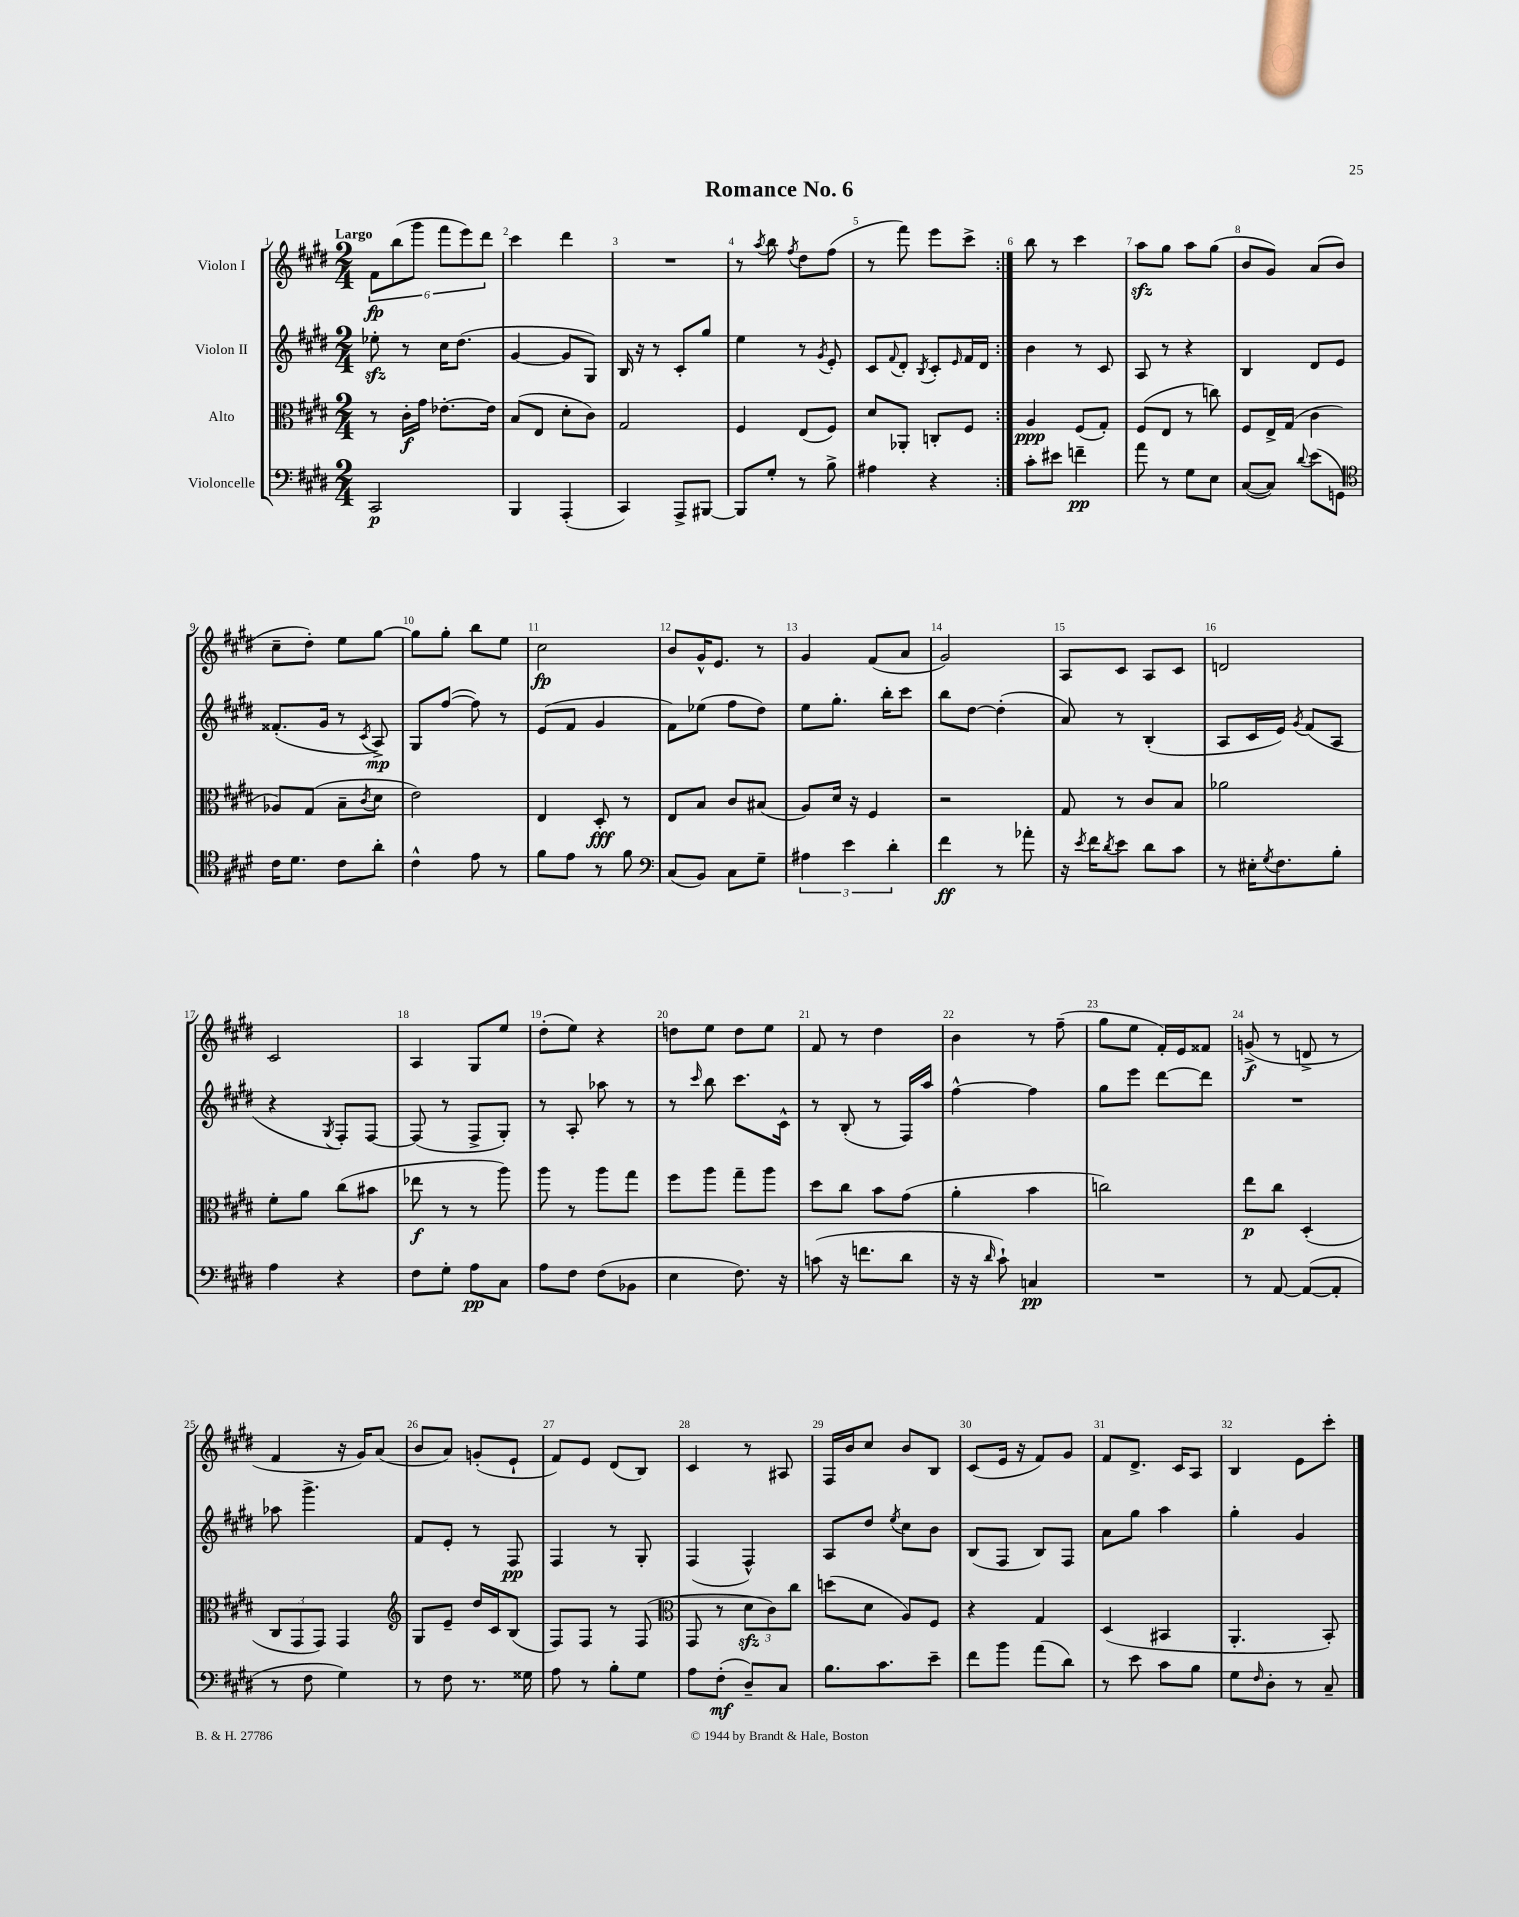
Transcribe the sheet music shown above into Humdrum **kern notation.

**kern	**kern	**kern	**kern
*staff4	*staff3	*staff2	*staff1
*clefF4	*clefC3	*clefG2	*clefG2
*k[f#c#g#d#]	*k[f#c#g#d#]	*k[f#c#g#d#]	*k[f#c#g#d#]
*M2/4	*M2/4	*M2/4	*M2/4
2CC#	8r	8ee-'	12f#
.	.	.	(12bb
.	16c#'	8r	.
.	.	.	12ggg#
.	16g#	.	.
.	[8.e-'	16cc#	12fff#
.	.	(8.dd#	.
.	.	.	12eee)
.	.	.	12ddd#
.	16e-]	.	.
=	=	=	=
4BBB	(8B	[4g#	4ccc#
.	8E	.	.
(4AAA'	8d#'	8g#]	4ddd#
.	8c#)	8G#)	.
=	=	=	=
4CC#)	2G#	16B	2r
.	.	16r	.
.	.	8r	.
8AAA^	.	8c#'	.
[8BBB#	.	8gg#	.
=	=	=	=
8BBB#]	4F#	4ee	8r
.	.	.	8qaa
8G#'	.	.	8bb
.	.	.	8qff#
8r	(8E	8r	8dd#
.	.	8qg#	.
8B^	8F#)	8e'	(8ff#
=	=	=	=
4A#	8d#	8c#	8r
.	.	8qqf#	.
.	8AA-'	8d#'	8fff#)
.	.	8qB	.
4r	8C'	8c#'	8eee
.	.	16qqe	.
.	8F#	16f#	8ccc#^
.	.	16d#	.
=:|!	=:|!	=:|!	=:|!
8c#'	4A	4b	8bb
8e#	.	.	8r
4f~	(8F#	8r	4ccc#
.	8G#')	8c#	.
=	=	=	=
8a	(8F#	8A	8aa
8r	8E	8r	8gg#
8G#	8r	4r	8aa
8E	8cc)	.	(8gg#
=	=	=	=
([8C#	8F#	4B	8b
8C#])	16E^	.	8g#)
.	(16G#	.	.
8qqd#	.	.	.
(8e	4c#	8d#	(8a
8GG)	.	8e	8b
=	=	=	=
*clefC4	*	*	*
16c#	8A-)	(8.f##'	8cc#~
8.d#	.	.	.
.	(8G#	.	8dd#')
.	.	16g#	.
8c#	8B~	8r	8ee
.	8qc#	8qc#	.
8a'	8d#	8A^)	[8gg#
=	=	=	=
4c#^^	2e)	8G#	8gg#]
.	.	([8ff#	8gg#'
8e	.	8ff#])	8bb
8r	.	8r	8ee
=	=	=	=
8f#	4E	(8e	2cc#
8e	.	8f#	.
8r	8D#'	4g#	.
8f#	8r	.	.
=	=	=	=
*clefF4	*	*	*
(8C#	8E	8f#)	8b
8BB)	8B	(8ee-	16g#^^
.	.	.	8.e
8C#	8c#	8ff#	.
8G#~	(8B#	8dd#)	8r
=	=	=	=
6A#	8A)	8ee	4g#
.	16d#	8.gg#'	.
6e	.	.	.
.	16r	.	.
.	4F#	.	(8f#
.	.	16bb'	.
6d#'	.	.	.
.	.	8ccc#	8a
=	=	=	=
4f#	2r	8bb	2g#)
.	.	[8dd#	.
8r	.	(4dd#']	.
8a-'	.	.	.
=	=	=	=
16r	8G#	8a)	8A
8qe	.	.	.
16f#	.	.	.
8qd#	.	.	.
8e	8r	8r	8c#
8d#	8c#	(4B'	8A
8c#	8B	.	8c#
=	=	=	=
8r	2a-	8A	2d
16E#'	.	16c#	.
8qG#	.	.	.
8.F#	.	16e)	.
.	.	8qg#	.
.	.	(8f#	.
8B'	.	8A	.
=	=	=	=
4A	8f#'	4r	2c#
.	8a	.	.
.	.	8qG#	.
4r	(8cc#	8F#')	.
.	8b#	[8F#	.
=	=	=	=
8F#	8ee-	(8F#]	4A
8G#'	8r	8r	.
8A	8r	8F#^	8G#
8C#	8aa)	8G#')	8ee
=	=	=	=
8A	8aa	8r	(8dd#'
8F#	8r	8A'	8ee)
(8F#	8aa	8aa-	4r
8BB-	8gg#	8r	.
=	=	=	=
4E	8ff#	8r	8dd
.	.	16qqccc#	.
.	8aa	8bb	8ee
8.F#)	8gg#~	8.ccc#	8dd
.	8aa	.	8ee
16r	.	16c#^^	.
=	=	=	=
(8c	8dd#	8r	8f#
16r	8cc#	(8B'	8r
8.f	.	.	.
.	8b	8r	4dd#
8d#	(8g#	16F#)	.
.	.	16aa	.
=	=	=	=
16r	4a'	[4ff#^^	4b
16r	.	.	.
16qqd#	.	.	.
8c#`)	.	.	.
4C	4b	4ff#]	8r
.	.	.	(8ff#~
=	=	=	=
2r	2cc)	8gg#	8gg#
.	.	8eee	8ee
.	.	[8ddd#	16f#')
.	.	.	16e
.	.	8ddd#]	8f##
=	=	=	=
8r	8ee	2r	(8g^
[8AA	8cc#	.	8r
(8AA_	(4D#'	.	8d^
8AA']	.	.	8r
=	=	=	=
8r	12C#	8aa-	4f#
.	12GG#	.	.
8F#	.	4.ggg#^	.
.	12GG#)	.	.
4G#)	4GG#	.	16r
.	.	.	16g#)
.	.	.	(8a
=	=	=	=
*	*clefG2	*	*
8r	8G#	8f#	8b
8F#	8e~	8e'	8a)
8.r	16dd#	8r	(8g'
.	16c#	.	.
.	(8B	8F#	8e`
16G##	.	.	.
=	=	=	=
8A	8F#)	4F#	8f#)
8r	8F#	.	8e
8B'	8r	8r	(8d#
8G#	(8F#	8G#'	8B)
=	=	=	=
*	*clefC3	*	*
8A	8GG#	(4F#	4c#
(8F#'	8r	.	.
8D#~)	12d#	4F#^^)	8r
.	12c#)	.	.
8C#	.	.	8A#
.	12cc#	.	.
=	=	=	=
8.B	(8dd	8A	16F#
.	.	.	16b
.	8d#	8dd#	8cc#
8.c#	.	.	.
.	.	8qee	.
.	8A)	8cc#	8b
8e~	8F#	8b	8B
=	=	=	=
8f#	4r	(8B	(8c#
8b	.	8F#	16e
.	.	.	16r
(8a	4G#	8B)	8f#)
8d#)	.	8F#	8g#
=	=	=	=
8r	(4D#	8a	8f#
8e	.	8gg#	8.d#^
8c#	4BB#	4aa	.
.	.	.	16c#
8B	.	.	8A
=	=	=	=
8G#	4.AA'	4gg#'	4B
16qqF#	.	.	.
8D#'	.	.	.
8r	.	4g#	8e
8C#~	8BB')	.	8ccc#'
==	==	==	==
*-	*-	*-	*-
